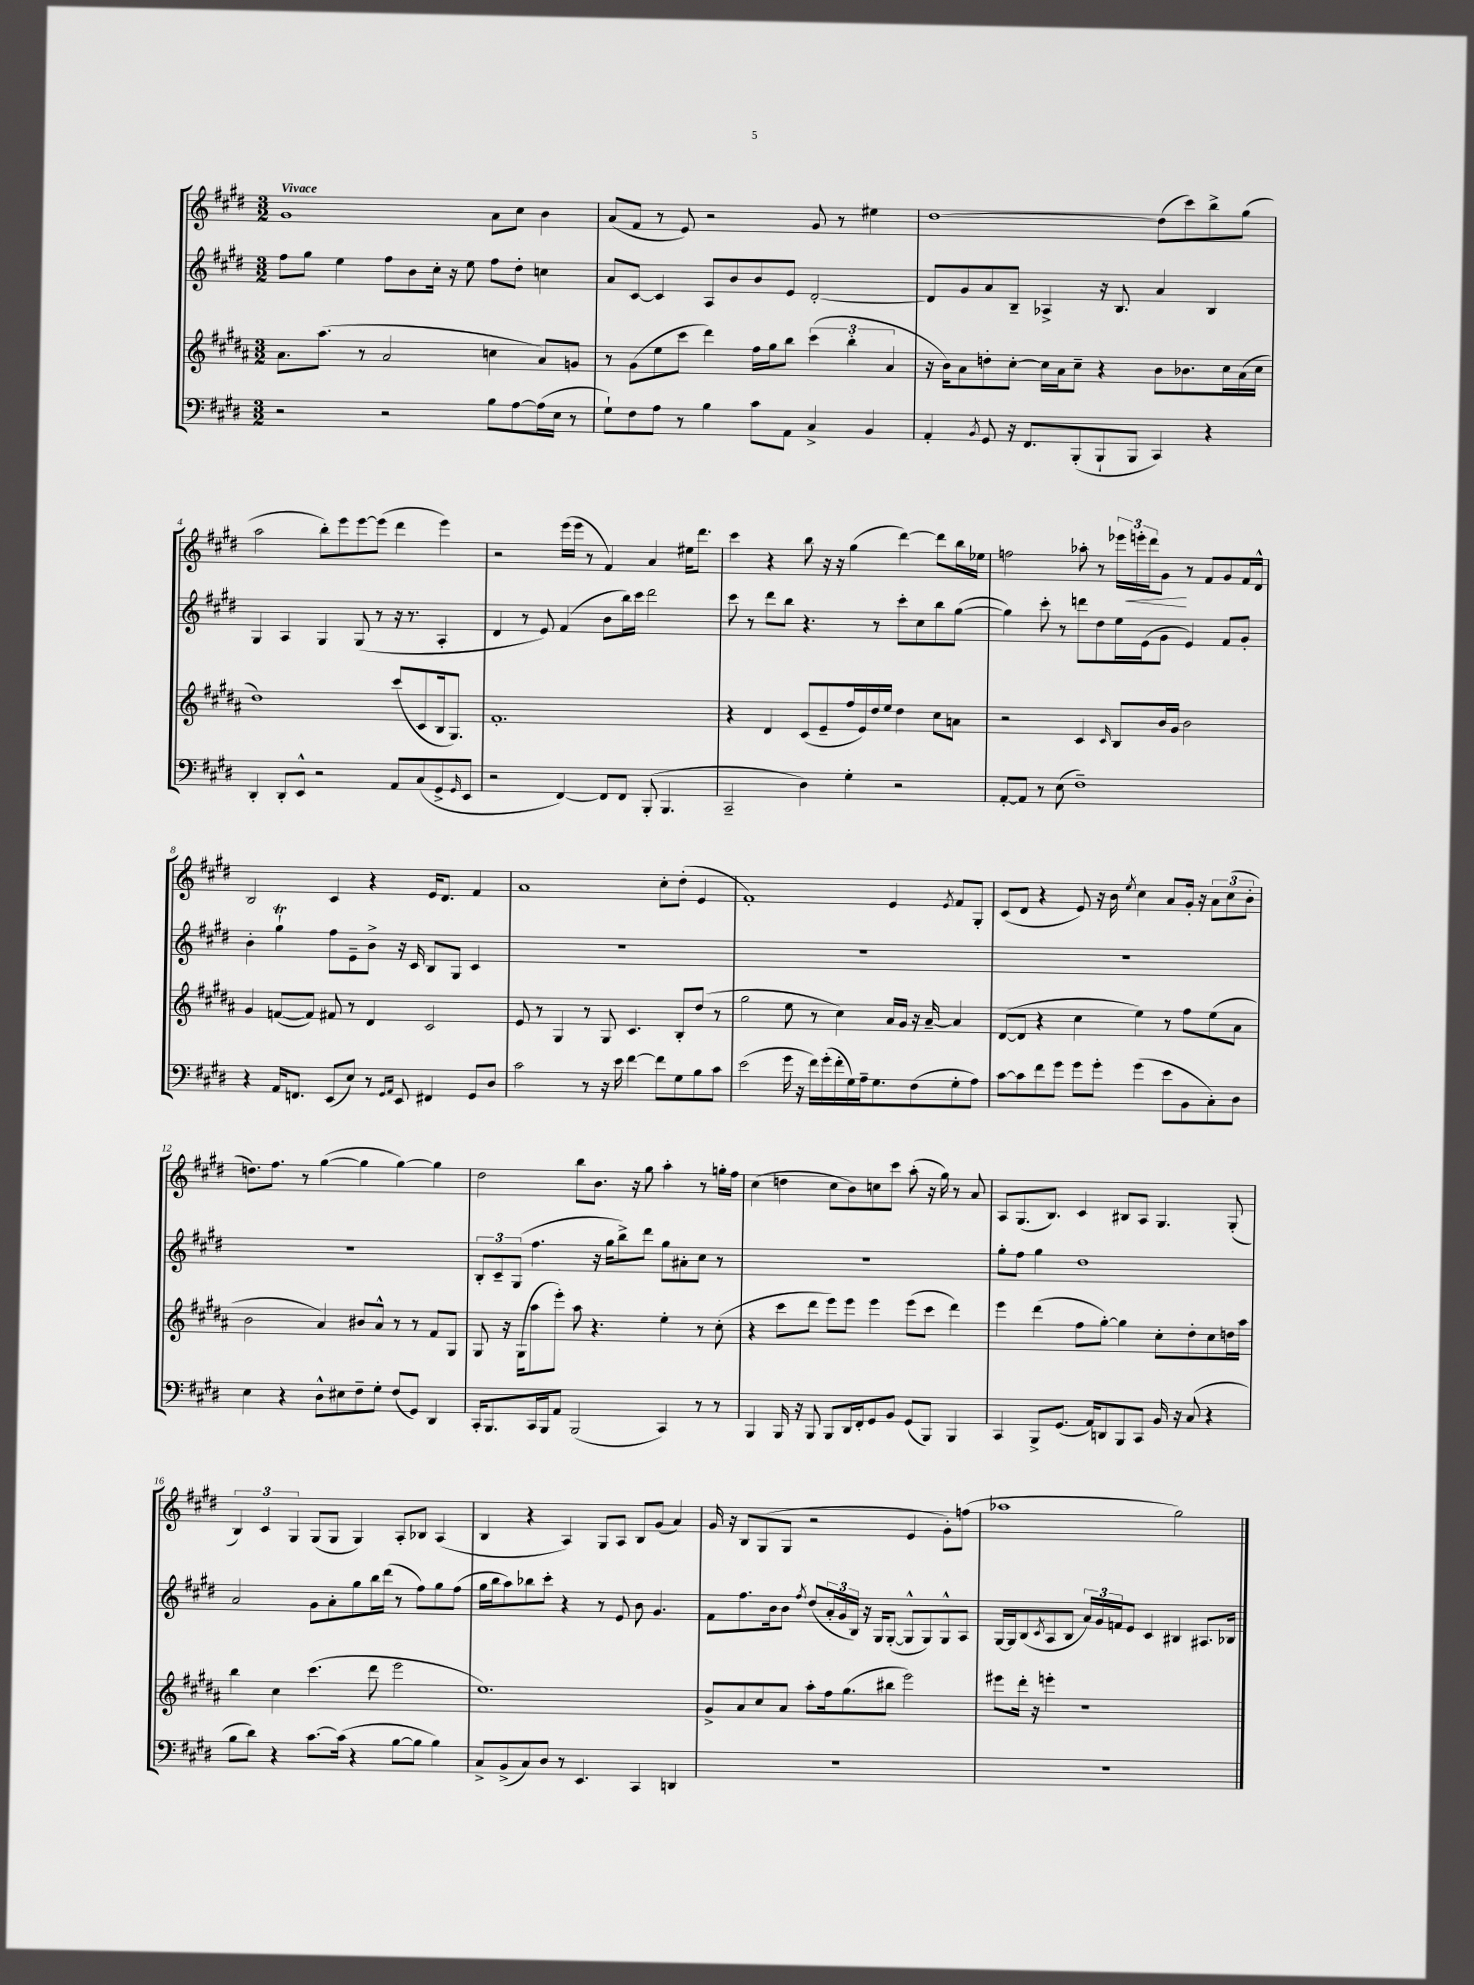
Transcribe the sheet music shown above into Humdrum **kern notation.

**kern	**kern	**kern	**kern	**dynam
*part4	*part3	*part2	*part1	*part1
*staff4	*staff3	*staff2	*staff1	*staff1
*clefF4	*clefG2	*clefG2	*clefG2	*
*k[f#c#g#d#]	*k[f#c#g#d#a#]	*k[f#c#g#d#]	*k[f#c#g#d#]	*
*M3/2	*M3/2	*M3/2	*M3/2	*
=1	=1	=1	=1	=1
!	!	!	!LO:TX:a:B:t=Vivace	!
2r	8.a#\L	8ff#\L	1g#	.
.	.	8gg#\J	.	.
.	(8.aa#\J	.	.	.
.	.	4ee\	.	.
.	8r	.	.	.
2r	2a#/	8ff#\L	.	.
.	.	8b\	.	.
.	.	16cc#'\Jk	.	.
.	.	16r	.	.
.	.	8ee\	.	.
8B\L	4ccn\	8ff#\L	8a\L	.
[8A\	.	8dd#'\J	8cc#\J	.
(16A\L]	8a#/L)	4ccn\	4b\	.
16E\JJ	.	.	.	.
8r	8gn/J	.	.	.
=2	=2	=2	=2	=2
8G#`\L)	8r	8a/L	(8a/L	.
8F#\	(8g#\L	[8c#/J	8f#/J	.
8A\J	8ee\	4c#/]	8r	.
8r	8ccc#\J	.	8e/)	.
4B\	4ddd#\)	8A/L	2r	.
.	.	8b/	.	.
8c#\L	16ff#\LL	8b/	.	.
.	16gg#\J	.	.	.
8AA\J	8bb\J	8e/J	.	.
4C#^/	(6ccc#\	[2d#'/	8g#/	.
.	.	.	8r	.
.	6bb'\	.	.	.
4BB/	.	.	4ee#X\	.
.	6a#/	.	.	.
=3	=3	=3	=3	=3
4AA'/	16r	8d#/L]	[1dd#	.
.	16b\KL)	.	.	.
.	8a#\	8g#/	.	.
8qBB/	.	.	.	.
8GG#/	8ddn'\	8a/	.	.
16r	[8cc#'\J	8B~/J	.	.
8.FF#/L	.	.	.	.
.	16cc#\LL]	4A-X^/	.	.
.	16a#\J	.	.	.
(8BBB'/	8cc#~\J	.	.	.
8BBB`/	4r	16r	.	.
.	.	8.B/	.	.
8BBB/J	.	.	.	.
4CC#/)	8b\L	4a/	(8dd#\L]	.
.	8.b-X\	.	8ccc#\)	.
4r	.	4B/	8bb^\	.
.	16cc#\L	.	.	.
.	(16a#\	.	(8gg#\J	.
.	16cc#\JJ	.	.	.
!!LO:LB:g=z
=4	=4	=4	=4	=4
4DD#'/	1dd#)	4G#/	2aa\	.
8DD#'/L	.	4A/	.	.
8EE^^/J	.	.	.	.
2r	.	4G#/	8bb'\L)	.
.	.	.	8eee\	.
.	.	(8G#/	[8eee\	.
.	.	8r	(8eee\J]	.
8AA/L	(8ccc#/L	16r	4ddd#\	.
.	.	8.r	.	.
(8C#/	8c#/	.	.	.
8GG#^/	16B/k	4A'/	4eee\)	.
.	8.G#/J)	.	.	.
16qqGG#/	.	.	.	.
8EE/J	.	.	.	.
=5	=5	=5	=5	=5
2r	1.f#'	4d#/	2r	.
.	.	8r	.	.
.	.	8e/)	.	.
[4FF#/)	.	(4f#/	(16eee\LL	.
.	.	.	16eee\JJ	.
.	.	.	8r	.
8FF#/L]	.	8b\L	4f#/)	.
8FF#/J	.	16bb\L)	.	.
.	.	16ccc#\JJ	.	.
(8BBB'/	.	2ddd#\	4a/	.
4.BBB/	.	.	.	.
.	.	.	16ee#X\KL	.
.	.	.	8.ddd#\J	.
=6	=6	=6	=6	=6
2CC#~/	4r	8ccc#\	4ccc#\	.
.	.	8r	.	.
.	4d#/	8ddd#\L	4r	.
.	.	8bb\J	.	.
4D#\)	(8c#/L	4.r	8bb\	.
.	8e~/	.	16r	.
.	.	.	16r	.
4G#'\	16ff#/L	.	(4gg#\	.
.	16e/)	.	.	.
.	16dd#/	8r	.	.
.	16ee/JJ	.	.	.
2r	4dd#\	8ccc#'\L	[4ddd#\)	.
.	.	8cc#\	.	.
.	8cc#\L	8bb\	8ddd#\L]	.
.	8an\J	([8gg#\J	16bb\L	.
.	.	.	16ee-X\JJ	.
=7	=7	=7	=7	=7
[8AA'/L	2r	4gg#\])	2ffn\	.
8AA/J]	.	.	.	.
8r	.	8ccc#'\	.	.
(8E\	.	8r	.	.
1F#~)	4c#/	8dddn\L	8aa-X'\	.
.	.	8dd#\	8r	.
.	16qqc#/	.	.	.
.	8B/L	16ee\L	24eee-X\LL	.
!	!	!	!	!LO:HP:b
.	.	.	24eeen'\	<
.	.	(16e\J	.	.
.	.	.	24ddd#\J	.
.	16b/L	8g#\J	8g#\J	.
.	16g#/JJ	.	.	.
.	2b\	4e/)	8r	[
.	.	.	8f#/L	.
.	.	8f#/L	8g#/	.
.	.	8g#'/J	16f#/L	.
.	.	.	16d#^^/JJ	.
!!LO:LB:g=z
=8	=8	=8	=8	=8
4r	4g#/	4b'\	2B/	.
16AA/KL	([8fn/L	4gg#t`\	.	.
8.FFn/J	.	.	.	.
.	8f/J])	.	.	.
(8EE/L	8f#X/	8ff#\L	4c#/	.
8E/J)	8r	8e~\	.	.
8r	4d#/	8b^\J	4r	.
16qqGG#/LL	.	.	.	.
16qqAA/JJ	.	.	.	.
8EE/	.	16r	.	.
.	.	16c#/	.	.
4FF#X/	2c#/	8B/L	16e/KL	.
.	.	.	8.d#/J	.
.	.	8G#/J	.	.
8GG#/L	.	4c#/	4f#/	.
8D#/J	.	.	.	.
=9	=9	=9	=9	=9
2c#\	8e/	1.r	1a	.
.	8r	.	.	.
.	4G#/	.	.	.
8r	8r	.	.	.
16r	8G#/	.	.	.
16e\	.	.	.	.
[4f#\	4.c#/	.	.	.
8f#\L]	.	.	8cc#'\L	.
8G#\	8B'/L	.	(8dd#'\J	.
8B\	(8dd#/J	.	4e/	.
8c#\J	8r	.	.	.
=10	=10	=10	=10	=10
(2e\	2gg#\	1.r	1f#')	.
16g#\	8ee\	.	.	.
16r	.	.	.	.
16f#\LL)	8r	.	.	.
(16g#'\	.	.	.	.
16f#'\	4cc#\)	.	.	.
16G#\)	.	.	.	.
16A~\J	.	.	.	.
8.G#\	.	.	.	.
.	16a#/LL	.	4e/	.
.	16g#/JJ	.	.	.
(8F#\	16r	.	.	.
.	[16a#~/	.	.	.
.	.	.	8qe/	.
8G#'\	4a#/]	.	8f#/L	.
8A\J)	.	.	8G#'/J	.
=11	=11	=11	=11	=11
[8c#\L	([8d#/L	1.r	(8c#/L	.
8c#\]	8d#/J]	.	8d#/J	.
8f#\	4r	.	4r	.
8g#\J	.	.	.	.
8g#\L	4cc#\	.	8e/)	.
8g#'\J	.	.	16r	.
.	.	.	16b\	.
.	.	.	8qee/	.
(4g#\	4ee\)	.	4cc#\	.
8e\L	8r	.	8a/L	.
8BB\	8ff#\L	.	16g#'/Jk	.
.	.	.	16r	.
8C#'\)	(8ee\	.	12a\L	.
.	.	.	(12cc#\	.
8D#\J	8a#\J	.	.	.
.	.	.	12b'\J	.
!!LO:LB:g=z
=12	=12	=12	=12	=12
4E\	2b\	1.r	8.ddn\L)	.
.	.	.	8.ff#\J	.
4r	.	.	.	.
.	.	.	8r	.
8D#^^\L	4a#/)	.	([4gg#\	.
8E#X\	.	.	.	.
8F#~\	8b#X/L	.	4gg#\]	.
8G#'\J	8a#^^/J	.	.	.
(8F#/L	8r	.	[4gg#\)	.
8GG#/J)	8r	.	.	.
4DD#/	8f#/L	.	4gg#\]	.
.	8G#/J	.	.	.
=13	=13	=13	=13	=13
16CC#'/KL	8G#/	12B'/L	2dd#\	.
8.BBB/	.	.	.	.
.	.	12c#~/	.	.
.	16r	.	.	.
.	.	(12G#/J	.	.
.	(16G#\KL	.	.	.
16CC#/L	8aa#\	4.ff#\	.	.
16BBB/J	.	.	.	.
8AA/J	8eee'\J)	.	.	.
(2BBB/	8aa#\	.	8bb\L	.
.	4.r	16r	8.b\J	.
.	.	16gg#\KL	.	.
.	.	8bb^\)	.	.
.	.	.	16r	.
.	.	8ddd#\J	8gg#\	.
4CC#/)	4ee'\	8gg#\L	4aa'\	.
.	.	8a#X'\	.	.
8r	8r	8cc#\J	8r	.
8r	(8cc#'\	8r	16ggn'\LL	.
.	.	.	16ff#\JJ	.
=14	=14	=14	=14	=14
4BBB/	4r	1.r	(4cc#\	.
16BBB/	8ccc#\L	.	4ddn\	.
16r	.	.	.	.
8BBB/	8ddd#\J	.	.	.
8BBB/L	8eee\L)	.	8cc#\L	.
16DD#/L	8eee\J	.	8b\)	.
16FF#'/J	.	.	.	.
8GG#/	4eee\	.	8ccn\	.
8BB/J	.	.	8ccc#\J	.
(8GG#/L	(8eee\L	.	(8aa'\	.
8BBB/J)	8ccc#\J	.	16r	.
.	.	.	16gg#\)	.
4BBB/	4ddd#\)	.	8r	.
.	.	.	8a/	.
=15	=15	=15	=15	=15
4CC#/	4eee\	8gg#'\L	8A/L	.
.	.	8ff#\J	(8.G#/	.
8BBB^/L	(4ddd#\	4gg#\	.	.
.	.	.	8.B/J)	.
(8.GG#/J	.	.	.	.
.	8ff#\L	1dd#	4c#/	.
16AA/KL)	.	.	.	.
8DDn/	[8gg#'\J)	.	.	.
8BBB/	4gg#\]	.	8B#X/L	.
8CC#/J	.	.	8A/J	.
16BB/	8cc#'\L	.	4.G#/	.
16r	.	.	.	.
(8C#/	8dd#'\	.	.	.
4r	8cc#\	.	.	.
.	16ddn\L	.	(8G#'/	.
.	16aa#\JJ	.	.	.
!!LO:LB:g=z
=16	=16	=16	=16	=16
8B\L	4bb\	2a/	6B/)	.
8d#\J)	.	.	.	.
.	.	.	6c#/	.
4r	4cc#\	.	.	.
.	.	.	6G#/	.
[8.c#\L	(4.ccc#\	8g#\L	(8G#/L	.
.	.	8a'\	8G#/J	.
(16c#\Jk]	.	.	.	.
4r	.	8gg#\	4G#/)	.
.	8ddd#\	16bb\L	.	.
.	.	(16ddd#\JJ	.	.
[8B\L	2eee\	8r	8A'/L	.
8B\J]	.	8ff#\L)	8B-X/J	.
4B\)	.	8gg#\	(4A/	.
.	.	(8ff#\J	.	.
=17	=17	=17	=17	=17
8C#^/L	1.ee)	16gg#\LL	4B/	.
.	.	16bb\J	.	.
(8BB^/	.	8aa\)	.	.
8C#/)	.	8bb-X\	4r	.
8D#/J	.	8ccc#'\J	.	.
8r	.	4r	4A/)	.
4.EE/	.	.	.	.
.	.	8r	8G#/L	.
.	.	8e/	8A/J	.
4CC#/	.	8b\	8B/L	.
.	.	4.g#/	(8g#/J	.
4DDn/	.	.	4a/)	.
=18	=18	=18	=18	=18
1.r	8g#^/L	8f#\L	16g#/	.
.	.	.	16r	.
.	8a#/	8.ff#\	8B/L	.
.	8cc#/	.	(8G#/	.
.	.	16b\k	.	.
.	8a#/J	8b\J	8G#/J	.
.	.	8qff#/	.	.
.	8aa#'\L	(8dd#/L	2r	.
.	16ff#\k	24a'/L	.	.
.	.	24g#/	.	.
.	(8.gg#\	.	.	.
.	.	24B/JJ)	.	.
.	.	16r	.	.
.	.	16G#/KL	.	.
.	8bb#X\J	([8G#'/J	.	.
.	2eee\)	8G#^^/L]	4e/	.
.	.	8G#/)	.	.
.	.	8G#^^/	8g#'\L)	.
.	.	8A/J	(8ffn\J	.
=19	=19	=19	=19	=19
1.r	8eee#X\L	[16G#/LL	1aa-X	.
.	.	16G#/J]	.	.
.	16ddd#'\Jk	(8B/	.	.
.	16r	.	.	.
.	.	8qc#/	.	.
.	4eeen'\	8A/	.	.
.	.	8B/J	.	.
.	1r	24a/LL)	.	.
.	.	24g#/	.	.
.	.	24fn/J	.	.
.	.	8e/J	.	.
.	.	4c#/	.	.
.	.	4B#X/	2gg#\)	.
.	.	8.A#X/L	.	.
.	.	16B-X/Jk	.	.
==	==	==	==	==
*-	*-	*-	*-	*-
